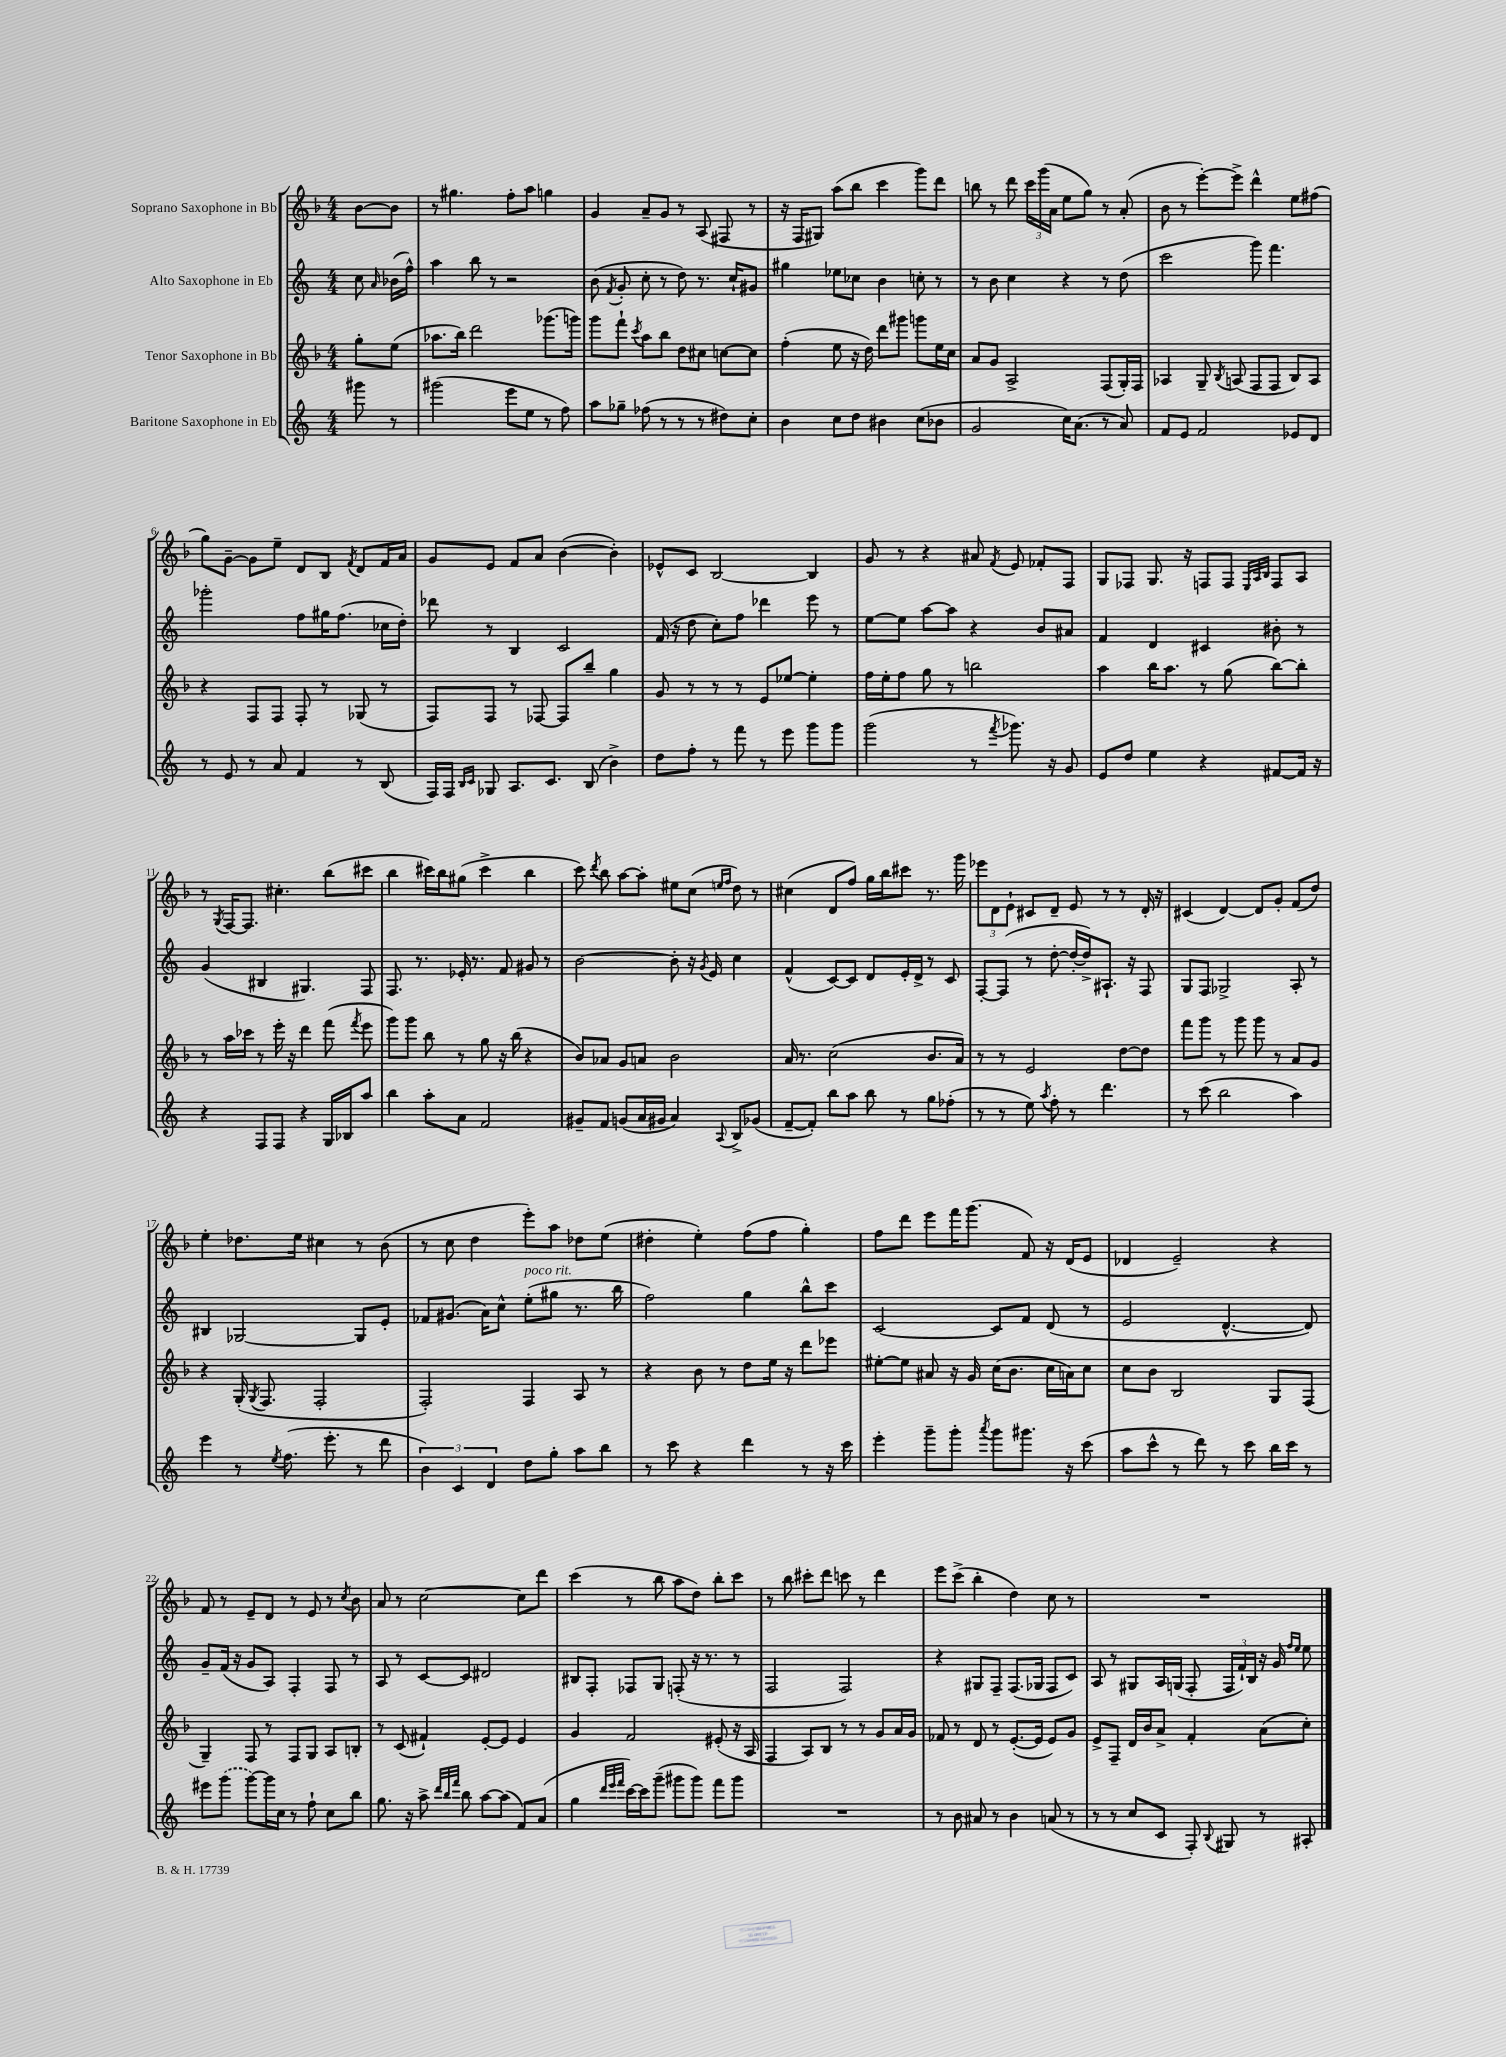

**kern	**kern	**kern	**kern
*staff4	*staff3	*staff2	*staff1
*clefG2	*clefG2	*clefG2	*clefG2
*k[]	*k[b-]	*k[]	*k[b-]
*M4/4	*M4/4	*M4/4	*M4/4
8ggg#	8gg'	8cc	[8b-
.	.	16qqa	.
8r	(8ee	(16b-	8b-]
.	.	16ff^^)	.
=	=	=	=
(2ggg#	8.aa-	4aa	8r
.	.	.	4.gg#
.	16bb-)	.	.
.	2ddd	8bb	.
.	.	8r	.
8eee	.	2r	8ff'
8ee	.	.	8aa
8r	(8.ggg-	.	4gg
8ff)	.	.	.
.	16ggg)	.	.
=	=	=	=
8aa	8ggg	(8b	4g
.	.	8qf	.
8gg-~	8fff`	8g'	.
.	8qccc	.	.
(8ff-	8aa	8cc'	8a~
8r	8bb-	8r	8g
8r	8dd	8dd)	8r
8r	8cc#	8.r	(8A
8dd#)	[8cc	.	8F#
.	.	16cc`	.
8cc'	8cc]	8g#	8r
=	=	=	=
4b	(4ff'	4gg#	16r
.	.	.	16F
.	.	.	8G#)
8cc	8ee	8ee-	(8aa
8dd	16r	8cc-	8bb-
.	16dd)	.	.
4b#	8ddd	4b	4ccc
.	8ggg#	.	.
(8cc	8ggg	8cc'	8ggg)
8b-	16ee	8r	8ddd
.	16cc	.	.
=	=	=	=
2g	8a	8r	8bb
.	8g	8b	8r
.	2A^	4cc	8ddd
.	.	.	24ccc
.	.	.	(24ggg
.	.	.	24a
16cc)	.	4r	8ee
(8.a	.	.	.
.	.	.	8gg)
8r	(8F	8r	8r
8a)	16G')	(8dd	(8a'
.	16F	.	.
=	=	=	=
8f	4A-	2ccc	8b-
8e	.	.	8r
2f	8G~	.	[8eee')
.	8qB-	.	.
.	(8A	.	8eee^]
.	8F	8ggg)	4ddd^^
.	8F	4.fff	.
8e-	8B-)	.	8ee
8d	8A	.	(8ff#
=	=	=	=
8r	4r	2ggg-'	8gg)
8e	.	.	[8g~
8r	8F	.	8g]
8a	8F	.	8ee~
4f	8F'	8ff	8d
.	8r	16gg#	8B-
.	.	(8.ff	.
.	.	.	8qf
8r	(8G-	.	8d
(8B	8r	16cc-	16f
.	.	16dd')	16a
=	=	=	=
16F)	8F)	8ddd-	8g
16F	.	.	.
16qqB	.	.	.
16qqc	.	.	.
8G-	8F	8r	8e
8.A	8r	4B	8f
.	[8F-	.	8a
8.c	.	.	.
.	8F-]	2c	([4b-
(8B	8bb-~	.	.
4b^)	4gg	.	4b-'])
=	=	=	=
8dd	8g	(16f	8e-^^
.	.	16r	.
8ff'	8r	8dd	8c
8r	8r	8cc')	[2B-
8fff	8r	8ff	.
8r	8e	4ddd-	.
8eee	[8ee-	.	.
8ggg	4ee-']	8eee	4B-]
8ggg	.	8r	.
=	=	=	=
(2ggg	16ff	[8ee	8g
.	16ee'	.	.
.	8ff	8ee]	8r
.	8gg	[8aa	4r
.	8r	8aa]	.
8r	2bb	4r	8a#
8qfff	.	.	8qf
8.ggg-)	.	.	8e
.	.	8b	8f-'
16r	.	.	.
8g	.	8a#	8F
=	=	=	=
8e	4aa	4f	8G
8dd	.	.	8F-
4ee	16bb-	4d	8.G
.	8.aa	.	.
.	.	.	16r
4r	8r	4c#	8F
.	(8gg	.	8F
.	.	.	32qqE
.	.	.	32qqA
.	.	.	32qqB-
[8f#	[8bb-)	8b#'	8F
16f#]	8bb-']	8r	8A
16r	.	.	.
=	=	=	=
4r	8r	(4g	8r
.	.	.	8qG
.	16aa	.	[16F
.	16ccc-	.	8.F]
8F	8r	4B#	.
8F	16eee'	.	4.cc#'
.	16r	.	.
4r	4ddd	4.G#)	.
16G	(8fff	.	(8bb-
16B-	.	.	.
.	8qfff	.	.
8aa	8eee	8F	8ccc#
=	=	=	=
4bb	8ggg)	8.F	4bb-
.	8ggg	.	.
.	.	8.r	.
8aa'	8bb-	.	16ccc#)
.	.	.	16bb-
8a	8r	16e-'	(8gg#
.	.	8.r	.
2f	8gg	.	4ccc#^
.	16r	8f	.
.	(16bb-	.	.
.	4r	8g#	4bb-
.	.	8r	.
=	=	=	=
8g#~	8b-)	[2b	8ccc)
.	.	.	8qddd
8f	8a-	.	8bb-
(8g	8g	.	[8aa
16a	8a	.	8aa']
16g#	.	.	.
4a)	2b-	8b']	8ee#
.	.	16r	(8cc
.	.	8qg	.
.	.	16e	.
.	.	.	16qqee
8qqA	.	.	16qqff
8B^	.	4cc	8dd)
(8g-	.	.	8r
=	=	=	=
[8f~	16a	(4f^^	(4cc#
.	8.r	.	.
8f'])	.	.	.
8bb	(2cc	[8c)	8d
8aa	.	8c]	8ff)
8bb	.	8d	16gg
.	.	.	16bb-
8r	.	16e'	8ccc#
.	.	16d^	.
8gg	8.b-	8r	8.r
(8ff-'	.	8c	.
.	16a)	.	16ggg
=	=	=	=
8r	8r	[8F'	12eee-
.	.	.	12d
8r	8r	(8F]	.
.	.	.	12e`
8ee)	2e	8r	8c#
8qaa	.	.	.
8ff'	.	[8dd'	8d~
8r	.	16dd'_	8e
.	.	16dd^])	.
4.ddd	.	8.A#`	8r
.	[8dd	.	8r
.	.	16r	.
.	8dd]	8F	16d'
.	.	.	16r
=	=	=	=
8r	8fff	8G	(4c#
(8ccc	8ggg	8F	.
2bb	8r	2G-^	[4d)
.	8ggg	.	.
.	8ggg	.	8d]
.	8r	.	8g'
4aa)	8a	8A'	(8f
.	8g	8r	8dd)
=	=	=	=
4eee	4r	4B#	4ee'
8r	(16G'	[2G-	8.dd-
.	8qG	.	.
.	8.F	.	.
8qee	.	.	.
(8.ff	.	.	.
.	.	.	16ee
.	2F'	.	4cc#
8.eee'	.	.	.
8r	.	8G-]	8r
8ddd	.	8e'	(8b-
=	=	=	=
6b)	2F')	8f-	8r
.	.	(8.g#	8cc
6c	.	.	.
.	.	.	4dd
.	.	16a)	.
6d	.	.	.
.	.	8cc^^	.
8dd	4F	(8ee'	8eee')
8gg'	.	8gg#	8aa
8aa	8A	8.r	8dd-
8bb	8r	.	(8ee
.	.	16bb	.
=	=	=	=
8r	4r	2ff)	4dd#'
8ccc	.	.	.
4r	8b-	.	4ee')
.	8r	.	.
4ddd	8dd	4gg	(8ff
.	16ee	.	8ff
.	16r	.	.
8r	8ddd	8bb^^	4gg')
16r	8eee-	8ccc	.
16ccc	.	.	.
=	=	=	=
4eee'	[8ee#'	[2c	8ff
.	8ee#]	.	8ddd
8ggg~	8a#	.	8eee
8ggg'	16r	.	16fff
.	16g	.	(8.ggg
8qaaa	.	.	.
8ggg	(16cc	8c]	.
.	8.b-	.	.
8.ggg#	.	8f	8f)
.	16cc	(8d	16r
16r	16a)	.	(16d
(8ccc	8cc	8r	8e
=	=	=	=
8aa	8cc	2e	4d-
8ccc^^	8b-	.	.
8r	2B-	.	2e~)
8ddd)	.	.	.
8r	.	[4.d^^	.
8ccc	.	.	.
16bb	8G	.	4r
16ccc	.	.	.
8r	(8F	8d])	.
=	=	=	=
8eee#	4G~)	8g~	8f
(8ggg	.	(16f	8r
.	.	16r	.
[8ggg)	8F	8g	8e~
16ggg]	8r	8A)	8d
16cc	.	.	.
8r	8F	4F'	8r
8ff`	8G	.	8e
8cc	8A	8F	8r
.	.	.	8qcc
8bb	8B'	8r	8b-
=	=	=	=
8.gg	8r	8A	8a
.	(8c	8r	8r
16r	.	.	.
8aa^	4f#`)	[8c	[2cc
32qqddd	.	.	.
32qqbb	.	.	.
32qqfff	.	.	.
8bb	.	8c]	.
[8aa	[8e'	2d#	.
(8aa]	8e]	.	.
8f)	4e	.	8cc]
(8a	.	.	8ddd
=	=	=	=
4gg	4g	8B#	(4ccc
.	.	8F'	.
32qqddd	.	.	.
32qqeee	.	.	.
32qqfff	.	.	.
[16ccc)	2f	8F-	8r
16ccc]	.	.	.
(8ggg~	.	8G	8bb-
8ggg#	.	(8F'	8aa
8ggg#)	.	16r	8dd)
.	.	8.r	.
8fff	(8e#'	.	8bb-'
8ggg#	16r	8r	8ccc
.	16A	.	.
=	=	=	=
1r	4F	2F	8r
.	.	.	8bb-
.	8A)	.	8ccc#'
.	8B-	.	8ddd
.	8r	2F)	8ccc
.	8r	.	8r
.	8g	.	4ddd
.	16a	.	.
.	16g	.	.
=	=	=	=
8r	8f-	4r	8eee
8b	8r	.	(8ccc^
8a#	8d	8G#	4bb-'
8r	8r	8F~	.
4b	([8.e'	(8.F	4dd)
.	16e]	16G-	.
(8a	8e)	8F	8cc
8r	8g	8c)	8r
=	=	=	=
8r	8e^	8A	1r
8r	8F~	8r	.
8cc	16d	8G#	.
.	16b-	.	.
8c	8a^	16A	.
.	.	(16G	.
8F')	4f'	8F'	.
8qqB	.	.	.
8G#	.	24F	.
.	.	24f`)	.
.	.	24B	.
8r	(8a	16r	.
.	.	16g	.
.	.	16qqff	.
.	.	16qqee	.
8A#'	8cc')	8ee	.
==	==	==	==
*-	*-	*-	*-
